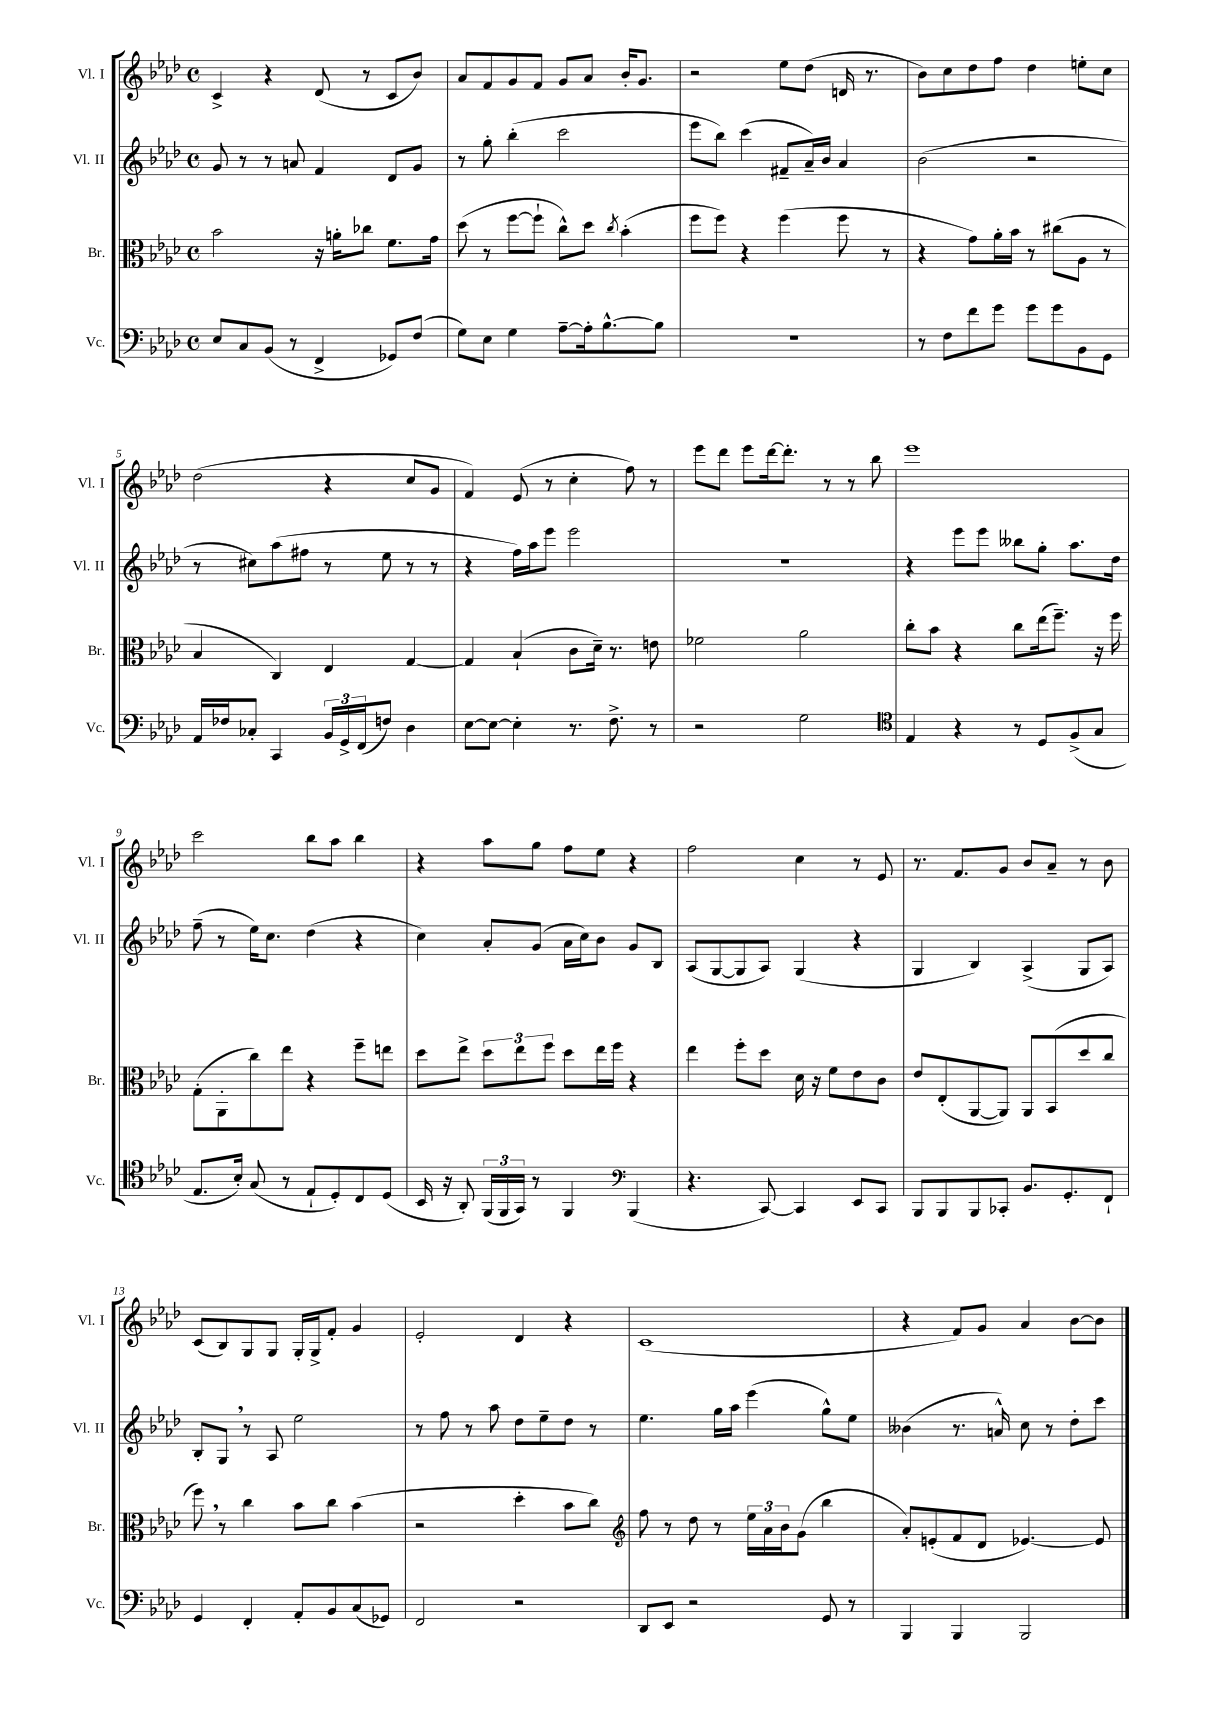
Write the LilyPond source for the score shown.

<<
\new StaffGroup <<
\new Staff = "s0" \with { instrumentName = "Vl. I" shortInstrumentName = "Vl. I" } {
    \clef treble \key aes \major \defaultTimeSignature \time 4/4
    c'4-> r4 des'8( r8 c'8 bes'8) |
    aes'8 f'8 g'8 f'8 g'8 aes'8 bes'16-. g'8. |
    r2 ees''8 des''8( d'16 r8. |
    bes'8) c''8 des''8 f''8 des''4 e''8-. c''8 |
    des''2( r4 c''8 g'8 |
    f'4) ees'8( r8 c''4-. f''8) r8 |
    ees'''8 des'''8 ees'''8 des'''16~ des'''8.-. r8 r8 bes''8 |
    ees'''1 |
    c'''2 bes''8 aes''8 bes''4 |
    r4 aes''8 g''8 f''8 ees''8 r4 |
    f''2 c''4 r8 ees'8 |
    r8. f'8. g'8 bes'8 aes'8-- r8 bes'8 |
    c'8( bes8) g8 g8 g16-. g16-> f'8-. g'4 |
    ees'2-. des'4 r4 |
    c'1( |
    r4 f'8) g'8 aes'4 bes'8~ bes'8 \bar "|." |
}
\new Staff = "s1" \with { instrumentName = "Vl. II" shortInstrumentName = "Vl. II" } {
    \clef treble \key aes \major \defaultTimeSignature \time 4/4
    g'8 r8 r8 a'8 f'4 des'8 g'8 |
    r8 g''8-. bes''4-.( c'''2 |
    ees'''8 bes''8) c'''4( fis'8-- aes'16--) bes'16 aes'4 |
    bes'2( r2 |
    r8 cis''8) aes''8( fis''8 r8 ees''8 r8 r8 |
    r4 f''16) aes''16 ees'''8 ees'''2 |
    R1 |
    r4 ees'''8 ees'''8 beses''8 g''8-. aes''8. des''16 |
    f''8--( r8 ees''16) c''8. des''4( r4 |
    c''4) aes'8-. g'8( aes'16 c''16) bes'8 g'8 bes8 |
    aes8( g8~ g8 aes8) g4( r4 |
    g4 bes4) aes4->( g8 aes8) |
    bes8-. g8 \breathe r8 aes8 ees''2 |
    r8 f''8 r8 aes''8 des''8 ees''8-- des''8 r8 |
    ees''4. g''16 aes''16 ees'''4( g''8-^) ees''8 |
    beses'4( r8. a'16-^) c''8 r8 des''8-. c'''8 \bar "|." |
}
\new Staff = "s2" \with { instrumentName = "Br." shortInstrumentName = "Br." } {
    \clef alto \key aes \major \defaultTimeSignature \time 4/4
    bes'2 r16 a'16-. ces''8 f'8. g'16 |
    des''8( r8 f''8~ f''8-! c''8-^) des''8 \acciaccatura { c''8 } bes'4-.( |
    f''8 f''8) r4 f''4( f''8 r8 |
    r4 g'8) aes'16-. bes'16 r8 cis''8( aes8 r8 |
    bes4 c4) ees4 g4~ |
    g4 bes4-!( c'8 des'16--) r8. e'8 |
    fes'2 aes'2 |
    c''8-. bes'8 r4 c''8 ees''16( f''8.--) r16 f''16 |
    g8-.( aes,8-. c''8) ees''8 r4 f''8-- e''8 |
    des''8 ees''8-> \tuplet 3/2 { des''8 ees''8 f''8 } des''8 ees''16 f''16 r4 |
    ees''4 f''8-. des''8 des'16 r16 f'8 ees'8 c'8 |
    ees'8 ees8-.( aes,8~ aes,8) aes,8 bes,8( des''8 c''8 |
    f''8) \breathe r8 c''4 bes'8 c''8 bes'4( |
    r2 des''4-. bes'8 c''8) |
    \clef treble f''8 r8 des''8 r8 \tuplet 3/2 { ees''16 aes'16 bes'16 } g'8( bes''4 |
    aes'8-.) e'8-.( f'8 des'8 ees'4.~) ees'8 \bar "|." |
}
\new Staff = "s3" \with { instrumentName = "Vc." shortInstrumentName = "Vc." } {
    \clef bass \key aes \major \defaultTimeSignature \time 4/4
    ees8 c8 bes,8( r8 f,4-> ges,8) f8( |
    g8) ees8 g4 aes8~-- aes16-. bes8.~-^ bes8 |
    R1 |
    r8 f8 f'8 g'8 g'8 g'8 bes,8 g,8 |
    aes,16 fes16 ces8-. c,4 \tuplet 3/2 { bes,16 g,16-> f,16( } f8) des4 |
    ees8~ ees8~ ees4-. r8. f8.-> r8 |
    r2 g2 |
    \clef tenor ees4 r4 r8 des8 f8->( g8 |
    ees8. bes16-.) g8( r8 ees8-! des8-.) c8 des8( |
    bes,16 r16 aes,8-.) \tuplet 3/2 { f,16( f,16 g,16) } r8 f,4 \clef bass bes,,4( |
    r4. c,8~) c,4 ees,8 c,8 |
    bes,,8 bes,,8 bes,,8 ces,8-. bes,8. g,8.-. f,8-! |
    g,4 f,4-. aes,8-. bes,8 c8( ges,8) |
    f,2 r2 |
    des,8 ees,8 r2 g,8 r8 |
    bes,,4 bes,,4 bes,,2 \bar "|." |
}
>>
>>
